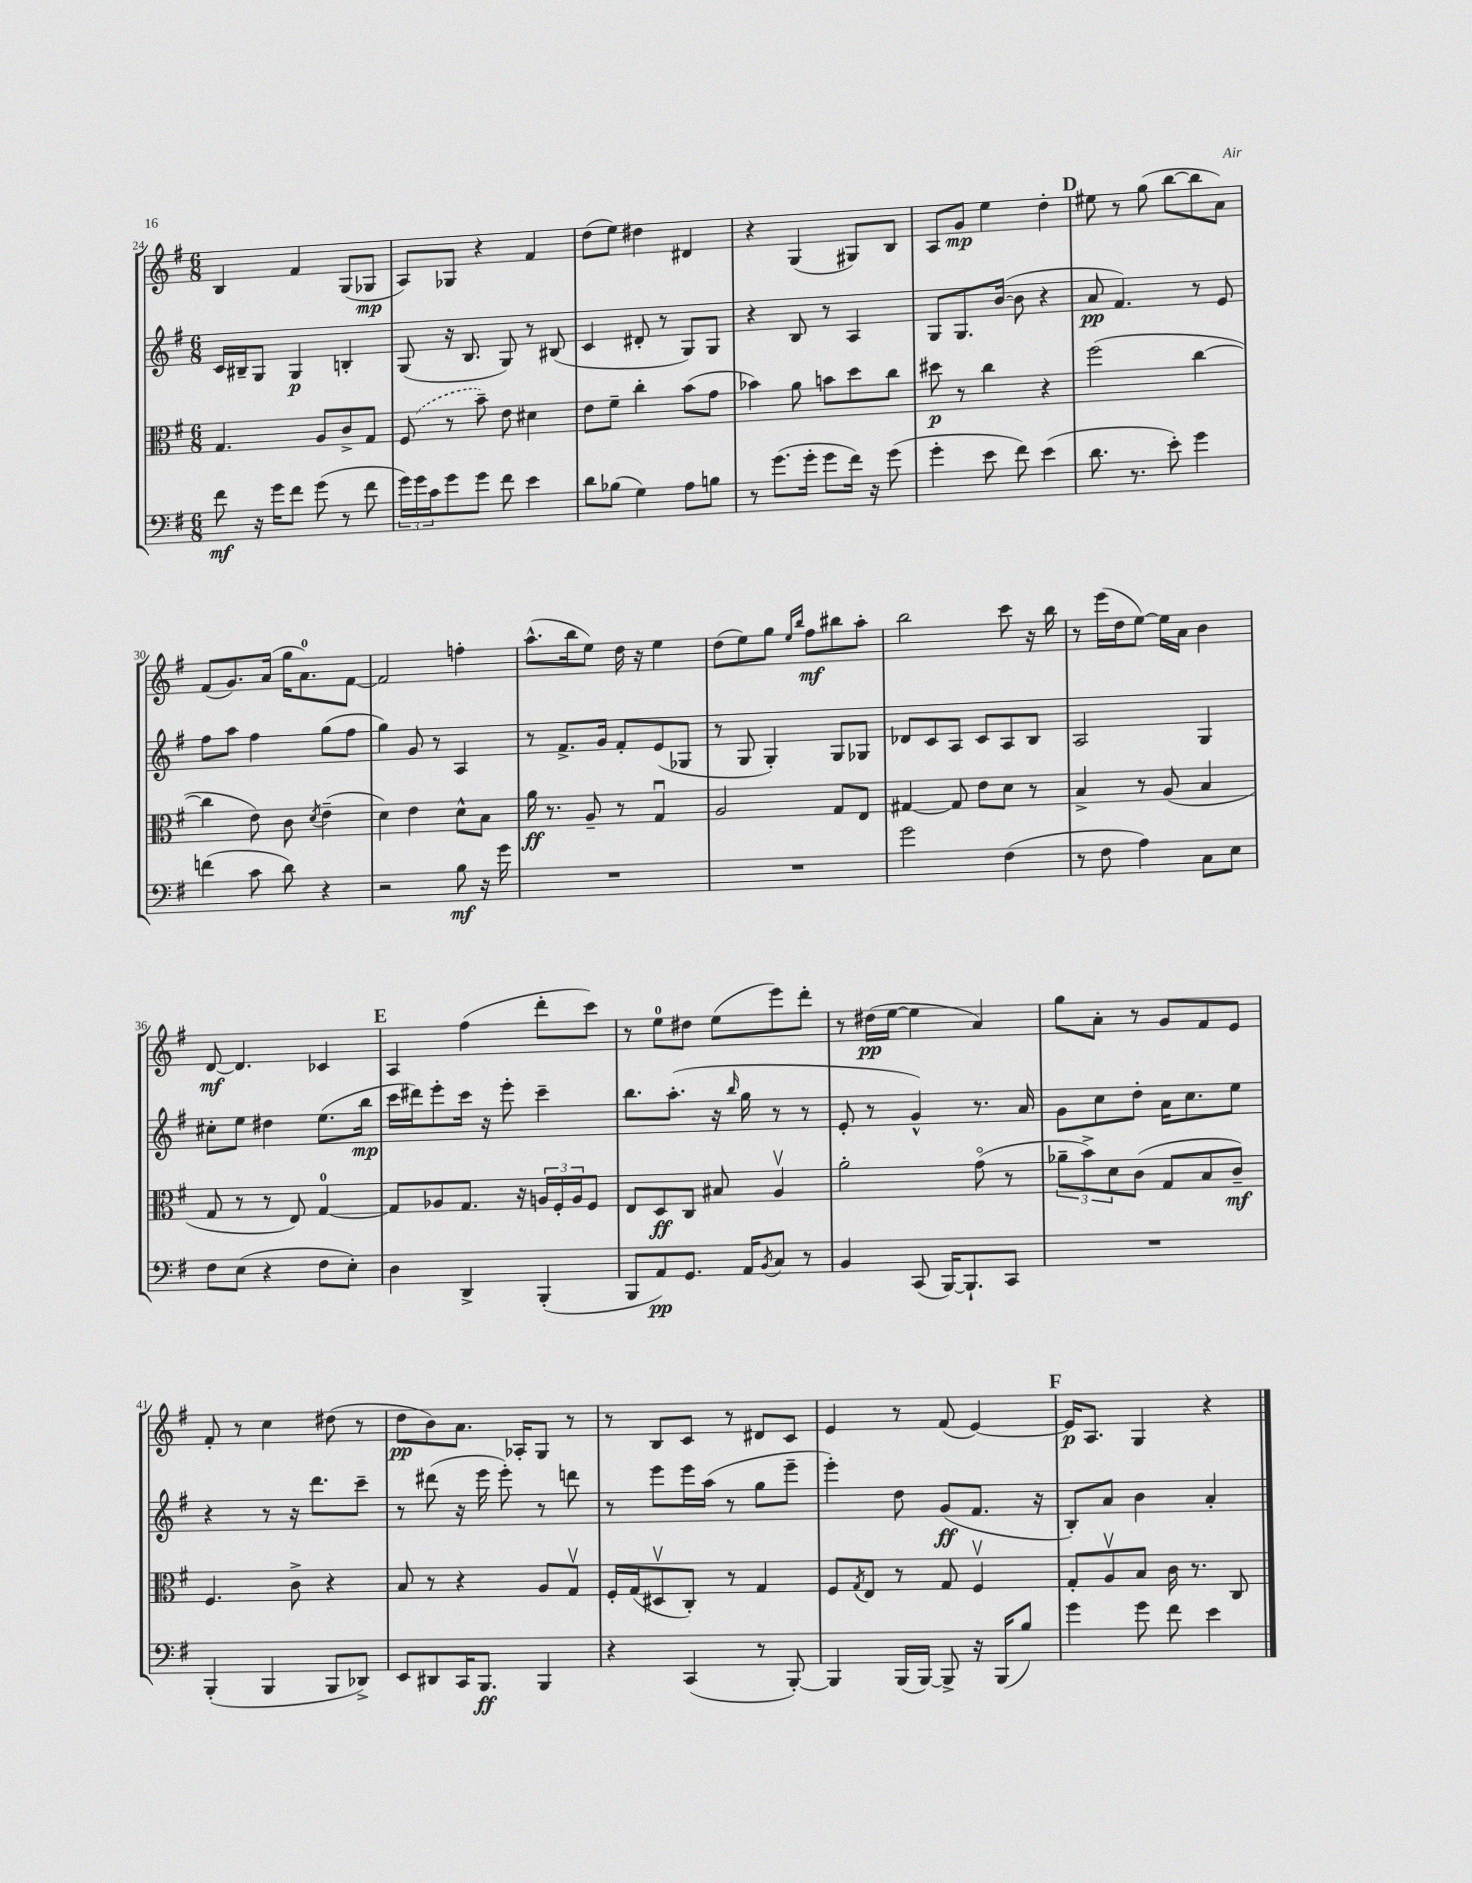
<<
\new StaffGroup <<
\new Staff = "s0" {
    \clef treble \key g \major \numericTimeSignature \time 6/8
    b4 fis'4 g8( ges8\mp |
    a8) ges8 r4 fis'4 |
    d''8( e''8) dis''4 dis'4 |
    r4 g4( gis8) b8 |
    a8 g'8\mp e''4 d''4-. |
    \mark \markup { \bold "D" } eis''8 r8 g''8( b''8~ b''8 a'8) |
    fis'8( g'8.) a'16( g''16 a'8.-0) fis'8~ |
    fis'2 f''4-. |
    a''8.-^( b''16 e''8) d''16 r16 e''4 |
    d''8( e''8) g''8 \grace { e''16 b''16 } fis''8\mf bis''8 a''8-. |
    b''2 c'''8 r16 b''16 |
    r8 e'''16( d''16 e''8~) e''16 a'16 b'4 |
    d'8~\mf d'4. ces'4 |
    \mark \markup { \bold "E" } a4 fis''4( d'''8-. c'''8) |
    r8 e''8-0 dis''8 e''8( e'''8) d'''8-. |
    r8 dis''16\pp( e''16~ e''4 a'4) |
    g''8 a'8-. r8 g'8 fis'8 e'8 |
    fis'8-. r8 c''4 dis''8( r8 |
    d''8\pp b'8) a'8. aes16-. g8 r8 |
    r8 b8 c'8 r8 dis'8 c'8 |
    e'4 r8 fis'8( e'4~) |
    \mark \markup { \bold "F" } e'16\p a8. g4 r4 \bar "|." |
}
\new Staff = "s1" {
    \clef treble \key g \major \numericTimeSignature \time 6/8
    c'16 bis16-- g8 g4\p b4-. |
    g8( r16 b8. g8) r8 bis8( |
    c'4 dis'8-. r8 g8) g8 |
    r4 b8 r8 a4 |
    g8 g8. b'16~( b'8 r4 |
    \mark \markup { \bold "D" } a'8\pp fis'4.) r8 e'8 |
    fis''8 a''8 fis''4 g''8( fis''8 |
    g''4) g'8 r8 a4 |
    r8 fis'8.-> g'16 fis'8-. e'8( ges8 |
    r8 g8 g4-.) g8 ges8 |
    des'8 c'8 a8 c'8 a8 b8 |
    a2 g4 |
    cis''8-. e''8 dis''4 e''8.( b''16\mp |
    \mark \markup { \bold "E" } c'''16 dis'''16) e'''8-. c'''16 r16 e'''8-. c'''4-- |
    b''8. a''8.-.( r16 \grace { b''16 } g''16 r8 r8 |
    e'8-. r8 g'4-^) r8. a'16 |
    g'8 c''8 d''8-. a'16 c''8. e''8 |
    r4 r8 r16 d'''8. c'''8-- |
    r8 dis'''8( r16 e'''16 e'''8-.) r8 d'''8 |
    r8 e'''8 e'''16 a''16( r8 g''8 e'''8-- |
    e'''4-.) d''8 g'8\ff( fis'8. r16 |
    \mark \markup { \bold "F" } b8-.) a'8 b'4 a'4-. \bar "|." |
}
\new Staff = "s2" {
    \clef alto \key g \major \numericTimeSignature \time 6/8
    g4. a8 c'8-> g8 |
    \once \slurDashed fis8( r8 b'8--) e'8 dis'4 |
    e'8 fis'8-- c''4-. b'8( g'8 |
    bes'4) a'8 b'8 d''8 c''8 |
    dis''8\p r8 c''4 r4 |
    \mark \markup { \bold "D" } fis''2( c''4~ |
    c''4 e'8) c'8 \acciaccatura { d'8 } e'4--( |
    d'4) e'4 d'8-^ b8 |
    a'16\ff r8. a8-- r8 g4\downbow |
    a2 g8 e8 |
    gis4~ gis8 e'8 d'8 r8 |
    b4-> r8 a8( b4 |
    g8 r8 r8 e8) g4-0~ |
    \mark \markup { \bold "E" } g8 aes8 g8. r16 \tuplet 3/2 { a16 fis16-. a16 } fis8 |
    e8 d8\ff c8 bis8 a4\upbow |
    a'2-. g'8\flageolet( r8 |
    \tuplet 3/2 { aes'8-- b'8->) d'8 } c'8( g8 b8 c'8--\mf) |
    fis4. c'8-> r4 |
    b8 r8 r4 a8 g8\upbow |
    fis16-. g16( dis8\upbow c8-.) r8 g4 |
    fis8 \acciaccatura { g8 } e8 r8 g8 fis4\upbow |
    \mark \markup { \bold "F" } g8-. a8\upbow b8 c'16 r8. c8 \bar "|." |
}
\new Staff = "s3" {
    \clef bass \key g \major \numericTimeSignature \time 6/8
    fis'8\mf r16 g'16 fis'8 g'8( r8 fis'8 |
    \tuplet 3/2 { g'16) g'16 c'16 } g'8 g'8 fis'8 e'4 |
    d'8 bes8( g4) a8 b8 |
    r8 g'8.( g'16-. g'8 fis'16) r16 g'8( |
    g'4-. e'8 fis'8) e'4( |
    \mark \markup { \bold "D" } d'8. r8. e'8-.) g'4 |
    f'4( c'8 d'8) r4 |
    r2 b8\mf r16 g'16 |
    R2. |
    R2. |
    g'2 fis4( |
    r8 fis8 a4) c8 e8 |
    fis8 e8( r4 fis8 e8-.) |
    \mark \markup { \bold "E" } d4 d,4-> b,,4-.( |
    b,,8 a,8\pp) g,8. a,16 \acciaccatura { b,8 } c8 r8 |
    b,4 c,8( b,,16~) b,,8.-! c,8 |
    R2. |
    b,,4-.( b,,4 b,,8 des,8->) |
    e,8 dis,8 c,16 b,,8.\ff b,,4 |
    r4 c,4( r8 b,,8~-.) |
    b,,4 b,,16( b,,16~) b,,8-> r16 b,,16( b8) |
    \mark \markup { \bold "F" } g'4 g'8 fis'8 e'4 \bar "|." |
}
>>
>>
\layout { \context { \Score currentBarNumber = #24 } }
